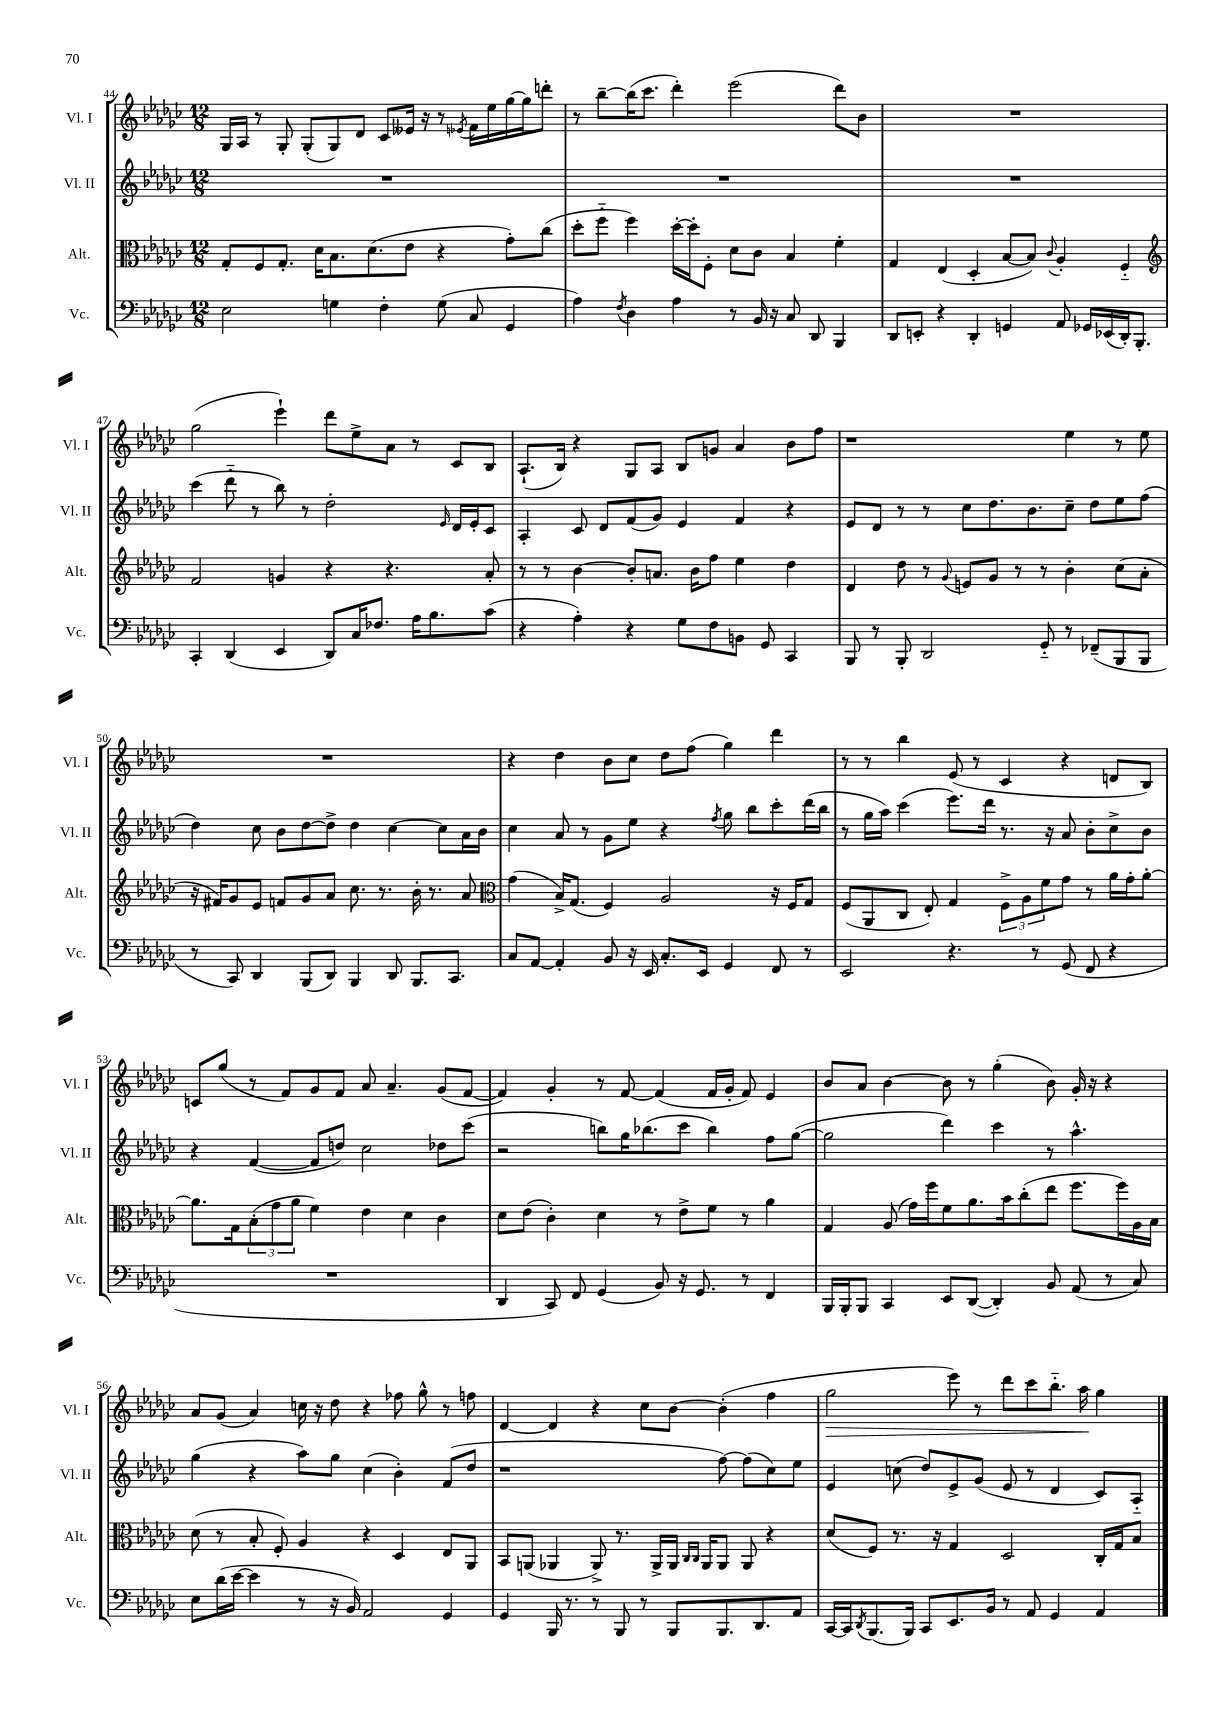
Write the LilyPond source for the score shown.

<<
\new StaffGroup <<
\new Staff = "s0" \with { instrumentName = "Vl. I" shortInstrumentName = "Vl. I" } {
    \clef treble \key ges \major \numericTimeSignature \time 12/8
    ges16 aes16 r8 ges8-. ges8-.( ges8) des'8 ces'8 eeses'16 r16 r8 \acciaccatura { ees'8 } f'16 ees''16 ges''16~ ges''16 d'''8-. |
    r8 bes''8~-- bes''16( ces'''8. des'''4-.) ees'''2( des'''8) bes'8 |
    R1. |
    ges''2( ees'''4-!) des'''8 ees''8-> aes'8 r8 ces'8 bes8 |
    aes8.-!( bes16) r4 ges8 aes8 bes8 g'8 aes'4 bes'8 f''8 |
    r1 ees''4 r8 ees''8 |
    R1. |
    r4 des''4 bes'8 ces''8 des''8 f''8( ges''4) des'''4 |
    r8 r8 bes''4 ees'8( r8 ces'4 r4 d'8 bes8) |
    c'8 ges''8( r8 f'8) ges'8 f'8 aes'8 aes'4.-- ges'8( f'8~ |
    f'4) ges'4-. r8 f'8~ f'4( f'16 ges'16-. f'8) ees'4 |
    bes'8 aes'8 bes'4~ bes'8 r8 ges''4-.( bes'8) ges'16-. r16 r4 |
    aes'8 ges'8( aes'4) c''16 r16 des''8 r4 fes''8 ges''8-^ r8 f''8 |
    des'4~ des'4 r4 ces''8 bes'8~ bes'4-.( f''4 |
    ges''2\> ees'''8) r8 des'''8 ces'''8 bes''8.-_ aes''16\! ges''4 \bar "|." |
}
\new Staff = "s1" \with { instrumentName = "Vl. II" shortInstrumentName = "Vl. II" } {
    \clef treble \key ges \major \numericTimeSignature \time 12/8
    R1. |
    R1. |
    R1. |
    ces'''4( des'''8-_ r8 bes''8) r8 des''2-. \grace { ees'16 } des'16 ees'16-. ces'8 |
    aes4-. ces'8 des'8 f'8( ges'8) ees'4 f'4 r4 |
    ees'8 des'8 r8 r8 ces''8 des''8. bes'8. ces''8-- des''8 ees''8 f''8( |
    des''4) ces''8 bes'8 des''8~ des''8-> des''4 ces''4~ ces''8 aes'16 bes'16 |
    ces''4 aes'8 r8 ges'8 ees''8 r4 \acciaccatura { f''8 } ges''8 bes''8 ces'''8-. des'''16( bes''16 |
    r8 ges''16 aes''16) ces'''4( ees'''8.) des'''16 r8. r16 aes'8 bes'8-. ces''8-> bes'8 |
    r4 f'4~( f'8 d''8) ces''2 des''8 ces'''8( |
    r2 b''8) ges''16 bes''8.( ces'''8 bes''4) f''8 ges''8~( |
    ges''2 des'''4) ces'''4 r8 aes''4.-^ |
    ges''4( r4 aes''8) ges''8 ces''4( bes'4-.) f'8( des''8 |
    r1 f''8~) f''8( ces''8) ees''8 |
    ees'4 c''8( des''8) ees'8-> ges'8( ees'8 r8 des'4 ces'8) aes8-_ \bar "|." |
}
\new Staff = "s2" \with { instrumentName = "Alt." shortInstrumentName = "Alt." } {
    \clef alto \key ges \major \numericTimeSignature \time 12/8
    ges8-. f8 ges8.-. des'16 bes8. des'8.( ees'8 r4 ges'8-.) ces''8( |
    des''8-. f''8-_ f''4) des''16~-. des''16-. f8-. des'8 ces'8 bes4 f'4-. |
    ges4 ees4( des4-. bes8~ bes8) \appoggiatura { ces'8 } aes4-. f4-_ |
    \clef treble f'2 g'4 r4 r4. aes'8-. |
    r8 r8 bes'4~ bes'8-. a'8. bes'16 f''8 ees''4 des''4 |
    des'4 des''8 r8 \appoggiatura { ges'8 } e'8 ges'8 r8 r8 bes'4-. ces''8( aes'8-. |
    r16 fis'16) ges'8 ees'8 f'8 ges'8 aes'8 ces''8. r8. bes'16-. r8. aes'8 |
    \clef alto ges'4( bes16->) ges8.( f4) aes2 r16 f16 ges8 |
    f8( aes,8 ces8 ees8-.) ges4 \tuplet 3/2 { f8-> aes8 f'8 } ges'8 r8 aes'16 ges'16-. aes'8~-. |
    aes'8. ges16 \tuplet 3/2 { bes8-.( ges'8 aes'8 } f'4) ees'4 des'4 ces'4 |
    des'8 ees'8( ces'4-.) des'4 r8 ees'8-> f'8 r8 aes'4 |
    ges4 aes8( ges'16) f''16 f'8 aes'8. bes'16 ces''8-.( ees''8 f''8. f''16) aes16 bes16 |
    des'8( r8 bes8-. f8-.) aes4 r4 des4 ees8 aes,8 |
    bes,8 a,8( aes,4 aes,8->) r8. aes,16-> aes,16 \grace { ces16 ces16 } aes,16 aes,8 aes,8 r4 |
    des'8( f8) r8. r16 ges4 des2 ces16-. ges16 bes8 \bar "|." |
}
\new Staff = "s3" \with { instrumentName = "Vc." shortInstrumentName = "Vc." } {
    \clef bass \key ges \major \numericTimeSignature \time 12/8
    ees2 g4 f4-. g8( ces8 ges,4 |
    aes4) \acciaccatura { f8 } des4 aes4 r8 bes,16 r16 ces8 des,8 bes,,4 |
    des,8 e,8-. r4 des,4-. g,4 aes,8 ges,16 ees,16( des,16-.) bes,,8.-. |
    ces,4-. des,4( ees,4 des,8) ces16 fes8. aes16 bes8. ces'8( |
    r4 aes4-.) r4 ges8 f8 b,8 ges,8 ces,4 |
    bes,,8 r8 bes,,8-. des,2 ges,8-_ r8 fes,8--( bes,,8 bes,,8 |
    r8 ces,8) des,4 bes,,8( des,8) bes,,4 des,8 bes,,8. ces,8. |
    ces8 aes,8~ aes,4-. bes,8 r16 ees,16 ces8.-. ees,16 ges,4 f,8 r8 |
    ees,2 r4. r8 ges,8( f,8 r4 |
    R1. |
    des,4 ces,8) f,8 ges,4( bes,8) r16 ges,8. r8 f,4 |
    bes,,16 bes,,16-. bes,,8 ces,4 ees,8 des,8~( des,4-.) bes,8 aes,8( r8 ces8) |
    ees8 des'16( ees'16~ ees'4 r8 r16 bes,16) aes,2 ges,4 |
    ges,4 bes,,16 r8. r8 bes,,8 r8 bes,,8 bes,,8. des,8. aes,8 |
    ces,16~ ces,16 \acciaccatura { des,8 } bes,,8.( bes,,16) ces,8 ees,8. bes,16 r8 aes,8 ges,4 aes,4 \bar "|." |
}
>>
>>
\layout { \context { \Score currentBarNumber = #44 } }
